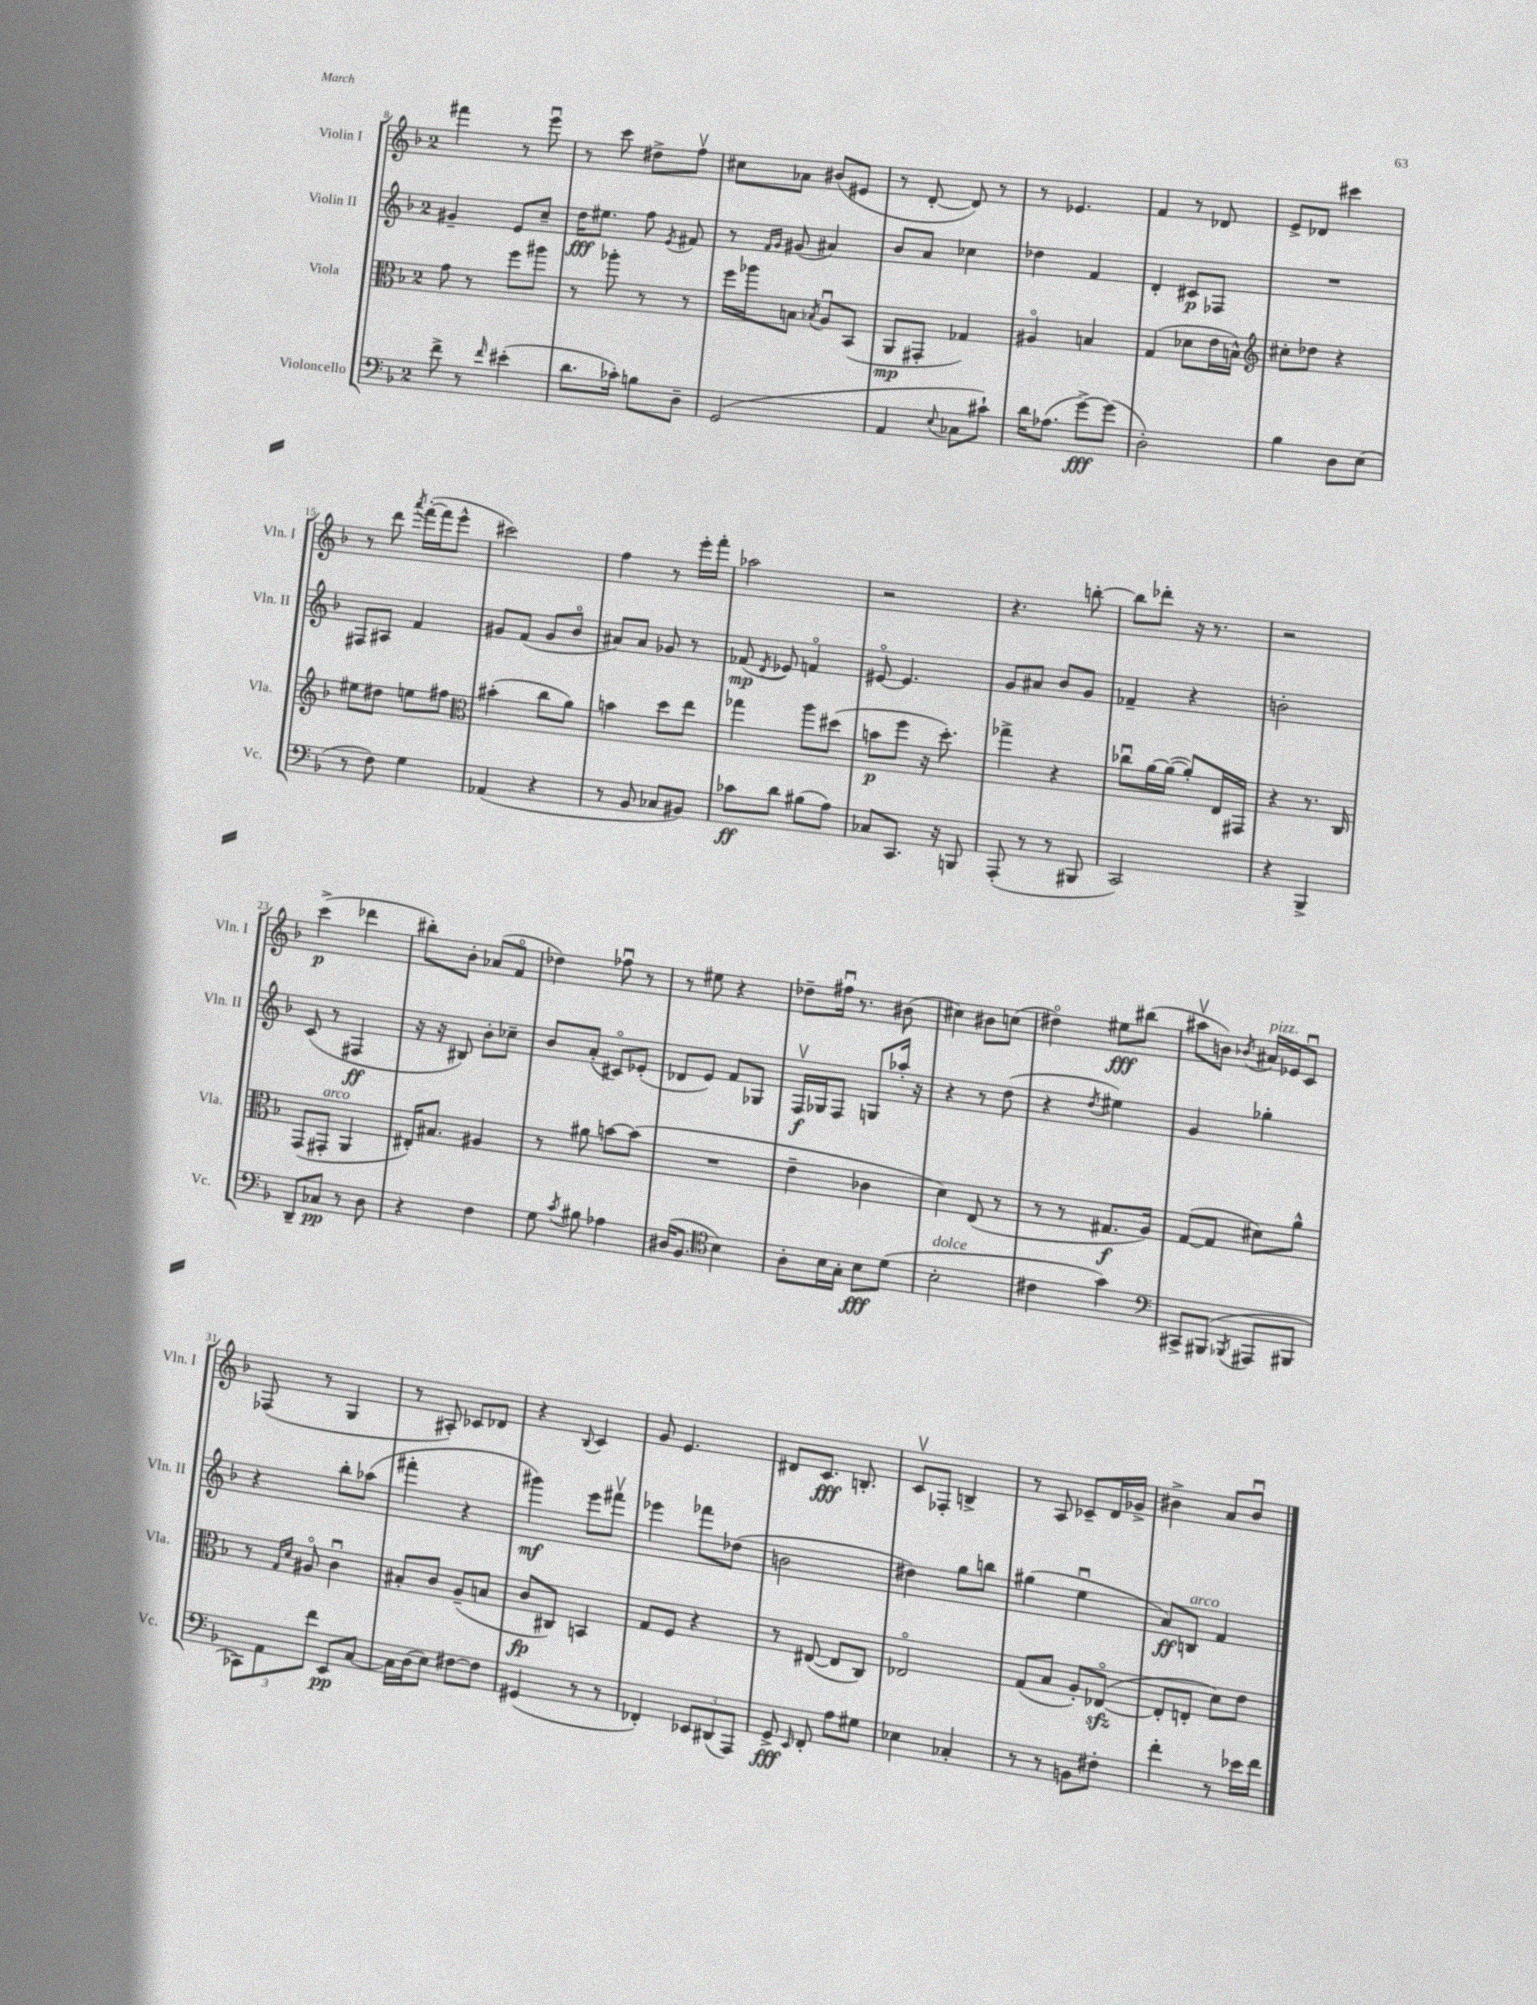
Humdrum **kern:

**kern	**dynam	**kern	**dynam	**kern	**dynam	**kern	**dynam
*part4	*part4	*part3	*part3	*part2	*part2	*part1	*part1
*staff4	*staff4	*staff3	*staff3	*staff2	*staff2	*staff1	*staff1
*I"Violoncello	*	*I"Viola	*	*I"Violin II	*	*I"Violin I	*
*I'Vc.	*	*I'Vla.	*	*I'Vln. II	*	*I'Vln. I	*
*clefF4	*	*clefC3	*	*clefG2	*	*clefG2	*
*k[b-]	*	*k[b-]	*	*k[b-]	*	*k[b-]	*
*M2/4	*	*M2/4	*	*M2/4	*	*M2/4	*
=8	=8	=8	=8	=8	=8	=8	=8
8f^\	.	8g\	.	4g#X~/	.	4fff#X\	.
8r	.	8r	.	.	.	.	.
16qqf/	.	.	.	.	.	.	.
(4e#X'\	.	8ff\L	.	8e/L	.	8r	.
.	.	8aa#X\J	.	8cc~/J	.	8eeeu\	.
=9	=9	=9	=9	=9	=9	=9	=9
8.d\L	.	8r	.	16dd\KL	fff	8r	.
.	.	.	.	8.ee#X\J	.	.	.
.	.	8aa-X'\	.	.	.	8ccc\	.
16c-X'\Jk)	.	.	.	.	.	.	.
8Bn\L	.	8r	.	8ff\	.	8dd#X^\L	.
.	.	.	.	8qe/	.	.	.
8D~\J	.	8r	.	8f#X/	.	8ffv\J	.
=10	=10	=10	=10	=10	=10	=10	=10
(2GG/	.	16ff\LL	.	8r	.	8cc#X\L	.
.	.	16aa-X\J	.	.	.	.	.
.	.	.	.	16qqf/LL	.	.	.
.	.	.	.	16qqg/JJ	.	.	.
.	.	8Bn\J	.	(8g#X/	.	8a-X\J	.
.	.	8qB-X/	.	.	.	.	.
.	.	8Au/L	.	4a#X/)	.	(8b#X/L	.
.	.	(8BB-/J	.	.	.	8e#X/J	.
=11	=11	=11	=11	=11	=11	=11	=11
4AA/	.	8AA/L	mp	8b-/L	.	8r	.
.	.	8GG#X'/J	.	8a/J	.	[8d'/	.
8qqE/	.	.	.	.	.	.	.
8C-X\L	.	4G-X/)	.	4cc-X\	.	8d/])	.
8c#X`\J)	.	.	.	.	.	8r	.
=12	=12	=12	=12	=12	=12	=12	=12
16d\KL	.	4A#X/	.	4dd-X\	.	8r	.
(8.A-X\J	.	.	.	.	.	.	.
.	.	.	.	.	.	4.e-X/	.
[8g^\L)	fff	4Bn/	.	4f/	.	.	.
(8g\J]	.	.	.	.	.	.	.
=13	=13	=13	=13	=13	=13	=13	=13
2D'\)	.	(4G/	.	4d'/	.	4f/	.
.	.	8d-X\L	.	8c#X/L	p	8r	.
.	.	16e\L	.	8F-X/J	.	8d-X/	.
.	.	16Bn^^\JJ)	.	.	.	.	.
=14	=14	=14	=14	=14	=14	=14	=14
*	*	*clefG2	*	*	*	*	*
4B-\	.	8cc#X'\L	.	2r	.	8e^/L	.
.	.	8dd-X\J	.	.	.	8d-X/J	.
8D\L	.	4r	.	.	.	4ccc#X\	.
(8E\J	.	.	.	.	.	.	.
!!LO:LB:g=z
=15	=15	=15	=15	=15	=15	=15	=15
8r	.	8ee#X\L	.	8F#X/L	.	8r	.
8F\)	.	8dd#X\J	.	8A#X/J	.	8ddd\	.
.	.	.	.	.	.	8qaaa/	.
4G\	.	8een\L	.	4f/	.	([16fff'\LL	.
.	.	.	.	.	.	16fff\J]	.
.	.	8ff#X\J	.	.	.	8eee^^\J	.
=16	=16	=16	=16	=16	=16	=16	=16
*	*	*clefC3	*	*	*	*	*
(4AA-X/	.	(4b#X'\	.	8g#X/L	.	2ccc#X\)	.
.	.	.	.	(8f/J	.	.	.
4r	.	8cc\L	.	8g#/L	.	.	.
.	.	8a\J)	.	8b-/J	.	.	.
=17	=17	=17	=17	=17	=17	=17	=17
8r	.	4bn\	.	8a#X/L)	.	4ff\	.
8BB-/	.	.	.	8a#/J	.	.	.
8C-X/L	.	8dd\L	.	8g-X/	.	8r	.
8BB#X/J)	.	8ee\J	.	8r	.	16eee'\LL	.
.	.	.	.	.	.	16fff'\JJ	.
=18	=18	=18	=18	=18	=18	=18	=18
8c-X\L	ff	4gg-X\	.	(8f-X/	mp	2aa-X\	.
.	.	.	.	8qd/	.	.	.
8d\J	.	.	.	8e-X/)	.	.	.
(8B#X\L	.	8aa\L	.	4fn/	.	.	.
8A\J)	.	(8dd#X\J	.	.	.	.	.
=19	=19	=19	=19	=19	=19	=19	=19
8C-X/L	.	8bn\L	p	[8e#X/	.	2r	.
8.CC/J	.	8ff\J	.	4.e#/]	.	.	.
.	.	16r	.	.	.	.	.
16r	.	8.dd'\)	.	.	.	.	.
8BBBn/	.	.	.	.	.	.	.
=20	=20	=20	=20	=20	=20	=20	=20
(8AAA'/	.	4gg-X^\	.	8g/L	.	4.r	.
8r	.	.	.	8a#X/J	.	.	.
8r	.	4r	.	8b-/L	.	.	.
8BBB#X/	.	.	.	8g/J	.	[8bbn'\	.
=21	=21	=21	=21	=21	=21	=21	=21
2CC/)	.	8cc-Xu\L	.	4f-X~/	.	8bb\L]	.
.	.	[16a\L	.	.	.	8ddd-X'\J	.
.	.	(16a\JJ_	.	.	.	.	.
.	.	8a'/L])	.	4r	.	16r	.
.	.	.	.	.	.	8.r	.
.	.	16E/L	.	.	.	.	.
.	.	16GG#X/JJ	.	.	.	.	.
=22	=22	=22	=22	=22	=22	=22	=22
4r	.	4r	.	2bn'\	.	2r	.
4BBB-^/	.	8.r	.	.	.	.	.
.	.	16C/	.	.	.	.	.
!!LO:LB:g=z
=23	=23	=23	=23	=23	=23	=23	=23
8DD~/L	.	(8GG/L	.	(8c/	.	(4ccc^\	p
!	!	!LO:TX:a:i:t=arco	!	!	!	!	!
8C-X/J	pp	8GG#X'/J	.	8r	.	.	.
8r	.	4AA/	.	4F#X/	ff	4ddd-X\	.
8D\	.	.	.	.	.	.	.
=24	=24	=24	=24	=24	=24	=24	=24
4r	.	16E#X'/KL)	.	16r	.	8bb#X'\L)	.
.	.	8.B#X/J	.	16r	.	.	.
.	.	.	.	8B#X/)	.	8b-'\J	.
4F\	.	4A#X/	.	8b-'\L	.	(8a-X/L	.
.	.	.	.	8cc-X~\J	.	8f/J	.
=25	=25	=25	=25	=25	=25	=25	=25
8G\	.	8r	.	8b-/L	.	4dd-X\)	.
8qc/	.	.	.	.	.	.	.
8B#X\	.	8a#X\	.	(8a'/J	.	.	.
4A-X\	.	[8bn\L	.	8c#X/L)	.	8ff-Xu\	.
.	.	(8b\J]	.	(8e-X'/J	.	8r	.
=26	=26	=26	=26	=26	=26	=26	=26
(16D#X/KL	.	2r	.	8d-X/L	.	8r	.
8.BB-/J	.	.	.	.	.	.	.
.	.	.	.	8e/J)	.	8ee#X\	.
*clefC4	*	*	*	*	*	*	*
4B-\)	.	.	.	8f/L	.	4r	.
.	.	.	.	8G-X/J	.	.	.
=27	=27	=27	=27	=27	=27	=27	=27
8A'\L	.	4e~\	.	16Fv/LL	f	8dd-X~\L	.
.	.	.	.	16G-X/J	.	.	.
16B-\L	.	.	.	8F/J	.	16ff#Xu\Jk	.
16G'\JJ	.	.	.	.	.	8.r	.
8B-\L	fff	4c-X\	.	8Gn/L	.	.	.
(8d\J	.	.	.	16aa-X'/Jk	.	(8b#X\	.
.	.	.	.	16r	.	.	.
=28	=28	=28	=28	=28	=28	=28	=28
!LO:TX:a:i:t=dolce	!	!	!	!	!	!	!
2B-'\	.	4d\)	.	4r	.	4cc#X\)	.
.	.	(8E/	.	8r	.	8b#X\L	.
.	.	8r	.	(8dd\	.	(8ccn\J	.
=29	=29	=29	=29	=29	=29	=29	=29
4c#X\	.	8r	.	4r	.	4dd#X\)	.
.	.	8r	.	.	.	.	.
.	.	.	.	8qdd/	.	.	.
4g\)	.	8.G#X/L	f	4ee#X\)	.	8ee#X\L	fff
.	.	.	.	.	.	(8bb#X\J	.
.	.	16A/Jk)	.	.	.	.	.
=30	=30	=30	=30	=30	=30	=30	=30
*clefF4	*	*	*	*	*	*	*
8CC#X^/L	.	([8G/L	.	4g/	.	8aa#Xv\L	.
(8BBB#X/J	.	8G/J]	.	.	.	8bn\J)	.
8qBBB-X/	.	.	.	.	.	8qb-X/	.
!	!	!	!	!	!	!LO:TX:a:i:t=pizz.	!
8AAA#X/L	.	8d#X\L)	.	4gg-X'\	.	16a#X/LL	.
.	.	.	.	.	.	16e-X/J	.
8BBB#X/J	.	8a^^\J	.	.	.	8cu/J	.
!!LO:LB:g=z
=31	=31	=31	=31	=31	=31	=31	=31
12CC-X\L)	.	8r	.	4r	.	(8F-X/	.
12AA\	.	.	.	.	.	.	.
.	.	16qqG/LL	.	.	.	.	.
.	.	16qqd/JJ	.	.	.	.	.
.	.	8A#X/	.	.	.	8r	.
12f\J	.	.	.	.	.	.	.
8EE/L	pp	4cu\	.	8bb-'\L	.	4G/	.
[8C/J	.	.	.	(8aa-X\J	.	.	.
=32	=32	=32	=32	=32	=32	=32	=32
16C\LL]	.	8B#X'/L	.	4fff#X'\	.	8r	.
(16D\J	.	.	.	.	.	.	.
8E\J)	.	8c/J	.	.	.	8A#X'/)	.
[8F#X\L	.	(8A~/L	.	4r	.	8c-X/L	.
8F#\J]	.	8Bn/J	.	.	.	8d-X/J	.
=33	=33	=33	=33	=33	=33	=33	=33
(4GG#X/	.	8c/L	fp	4ggg#X\)	mf	4r	.
.	.	8C#X/J)	.	.	.	.	.
.	.	.	.	.	.	8qqB-/	.
8r	.	4BBn/	.	8eee\L	.	4c/	.
8r	.	.	.	8fff#Xv\J	.	.	.
=34	=34	=34	=34	=34	=34	=34	=34
4FF-X'/)	.	8G/L	.	4eee-X\	.	8g/	.
.	.	8F/J	.	.	.	4.e/	.
12EE-X/L	.	4r	.	8fff-X\L	.	.	.
(12DD#X/	.	.	.	.	.	.	.
.	.	.	.	(8dd-X\J	.	.	.
12AAA/J)	.	.	.	.	.	.	.
=35	=35	=35	=35	=35	=35	=35	=35
8GG^/	fff	8r	.	2bn\	.	8d#X/L	.
16qqEE/	.	.	.	.	.	.	.
8FF'/	.	([8E#X/	.	.	.	8.c/J	fff
8A\L	.	8E#/L]	.	.	.	.	.
.	.	.	.	.	.	8.Bn'/	.
8G#X\J	.	8C/J)	.	.	.	.	.
=36	=36	=36	=36	=36	=36	=36	=36
4E-X\	.	2E-X/	.	4dd#X\)	.	8cv/L	.
.	.	.	.	.	.	8F-X'/J	.
4C-X'/	.	.	.	8gg\L	.	4Bn^/	.
.	.	.	.	8bbn\J	.	.	.
=37	=37	=37	=37	=37	=37	=37	=37
8r	.	(8G/L	.	(4gg#X\	.	8r	.
8r	.	8B-/J	.	.	.	8A/	.
8BBn\L	.	8A'/L)	.	4eeu\	.	8c-X~/L	.
8F#X'\J	.	([8E-Xzz/J	.	.	.	16d/L	.
.	.	.	.	.	.	16g-X^/JJ	.
=38	=38	=38	=38	=38	=38	=38	=38
4f'\	.	8E-'/L]	.	8a/L)	ff	4b#X^\	.
!	!	!	!	!LO:TX:a:i:t=arco	!	!	!
.	.	8En'/J	.	8Bn/J	.	.	.
8r	.	8d\L)	.	4f/	.	8a/L	.
16e-X\LL	.	8e\J	.	.	.	8b#u/J	.
16f\JJ	.	.	.	.	.	.	.
==	==	==	==	==	==	==	==
*-	*-	*-	*-	*-	*-	*-	*-
